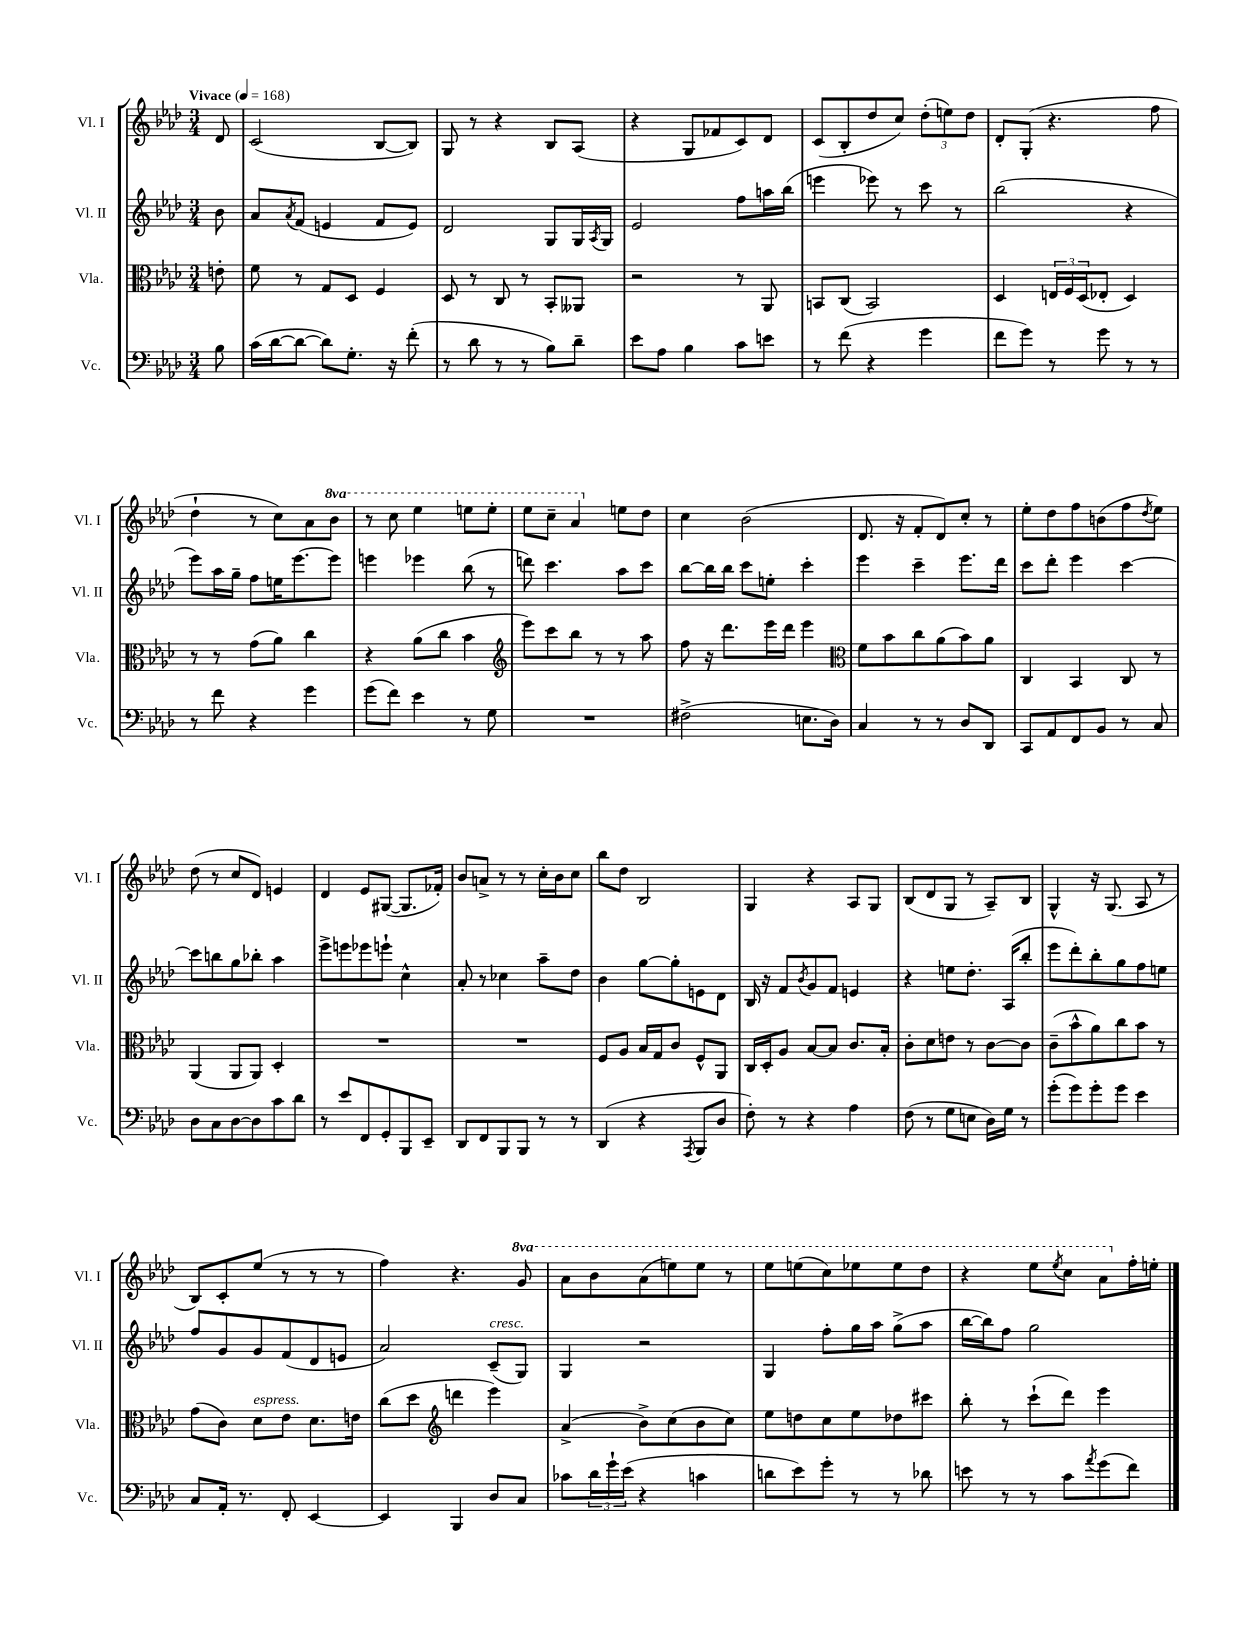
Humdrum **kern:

**kern	**kern	**kern	**kern
*staff4	*staff3	*staff2	*staff1
*clefF4	*clefC3	*clefG2	*clefG2
*k[b-e-a-d-]	*k[b-e-a-d-]	*k[b-e-a-d-]	*k[b-e-a-d-]
*M3/4	*M3/4	*M3/4	*M3/4
*MM168	*MM168	*MM168	*MM168
8B-	8e'	8b-	8d-
=	=	=	=
(16c	8f	8a-	(2c
[16d-	.	.	.
.	.	8qa-	.
8d-_	8r	(8f	.
8d-])	8G	4e	.
8.G'	8D-	.	.
.	4F	8f	[8B-
16r	.	.	.
(8f'	.	8e)	8B-])
=	=	=	=
8r	8D-	2d-	8G
8d-	8r	.	8r
8r	8C	.	4r
8r	8r	.	.
8B-)	8BB-'	8G	8B-
8d-~	8AA--	16G	(8A-
.	.	8qA-	.
.	.	16G	.
=	=	=	=
8e-	2r	2e-	4r
8A-	.	.	.
4B-	.	.	8G
.	.	.	8f-
8c	8r	8ff	8c)
8e	8AA-	16aa	8d-
.	.	(16bb-	.
=	=	=	=
8r	8BB	4eee	(8c
(8f	(8C	.	8B-'
4r	2BB)	8eee-)	8dd-
.	.	8r	8cc)
4g	.	8ccc	(12dd-'
.	.	.	12ee)
.	.	8r	.
.	.	.	12dd-
=	=	=	=
8f	4D-	(2bb-	8d-'
8g)	.	.	(8G'
8r	24E	.	4.r
.	24F	.	.
.	(24D-	.	.
8g	8E-'	.	.
8r	4D-)	4r	.
8r	.	.	8ff
=	=	=	=
8r	8r	8eee-)	4dd-`
8f	8r	16aa-	.
.	.	16gg~	.
4r	(8g	8ff	8r
.	8a-)	16ee	8cc)
.	.	[8.eee-	.
4g	4cc	.	8a-
.	.	8eee-]	8bb-
=	=	=	=
(8g	4r	4eee	8r
8f)	.	.	8ccc
4e-	(8a-	4eee-	4eee-
.	8cc	.	.
8r	4b-	(8bb-	8eee
8G	.	8r	8eee'
=	=	=	=
*	*clefG2	*	*
2.r	8eee-)	8ddd)	8eee-
.	8ccc	4.ccc	8ccc~
.	8bb-	.	4aa-
.	8r	.	.
.	8r	8aa-	8ee
.	8aa-	8ccc	8dd-
=	=	=	=
(2F#^	8ff	[8bb-	4cc
.	16r	16bb-]	.
.	8.ddd-	16bb-	.
.	.	8ccc	(2b-
.	16eee-	8ee'	.
.	16ddd-	.	.
8.E	4eee-	4ccc'	.
16D-)	.	.	.
=	=	=	=
*	*clefC3	*	*
4C	8f	4eee-	8.d-
.	8b-	.	.
.	.	.	16r
8r	8cc	4ccc~	8f'
8r	(8a-	.	8d-)
8D-	8b-)	8.eee-	8cc'
8DD-	8a-	.	8r
.	.	16ddd-	.
=	=	=	=
8CC	4C	8ccc	8ee-'
8AA-	.	8ddd-'	8dd-
8FF	4BB-	4eee-	8ff
8BB-	.	.	(8b
8r	8C	[4ccc	8ff
.	.	.	8qdd-
8C	8r	.	8ee-)
=	=	=	=
8D-	(4AA-	8ccc]	(8dd-
8C	.	8bb	8r
[8D-	8AA-	8gg	8cc
8D-]	8AA-)	8bb-'	8d-)
8c	4D-'	4aa-	4e
8d-	.	.	.
=	=	=	=
8r	2.r	8eee-^	4d-
8e-	.	8eee	.
8FF	.	8eee-	8e-
8GG'	.	8eee`	([8G#
8BBB-	.	4cc^^	8.G#]
8EE-~	.	.	.
.	.	.	16f-')
=	=	=	=
8DD-	2.r	8a-'	8b-
8FF	.	8r	8a^
8BBB-	.	4cc-	8r
8BBB-	.	.	8r
8r	.	8aa-~	16cc'
.	.	.	16b-
8r	.	8dd-	8cc
=	=	=	=
(4DD-	8F	4b-	8bb-
.	8A-	.	8dd-
4r	16B-	[8gg	2B-
.	16G	.	.
.	8c	8gg']	.
8qAAA-	.	.	.
8BBB-	8F^^	8e	.
8D-	8AA-	8d-	.
=	=	=	=
8F')	16C	16B-	4G
.	16D-'	16r	.
8r	8A-	8f	.
.	.	8qb-	.
4r	[8B-	8g	4r
.	8B-]	8f	.
4A-	8.c	4e	8A-
.	.	.	8G
.	16B-'	.	.
=	=	=	=
(8F	8c'	4r	(8B-
8r	8d-	.	8d-
8G	8e	8ee	8G
8E	8r	8.dd-'	8r
16D-)	[8c	.	8A-~)
16G	.	(16A-	.
8r	8c]	8bb-'	8B-
=	=	=	=
(8g'	(8c~	8eee-	4G^^
8g)	8b-^^	8ddd-')	.
8g'	8a-)	8bb-'	16r
.	.	.	(8.G
8g	8cc	8gg	.
4e-	8b-	8ff	8A-
.	8r	8ee	8r
=	=	=	=
8C	(8g	8ff	8B-)
16AA-'	8c)	8g	8c'
8.r	.	.	.
.	8d-	8g	(8ee-
8FF'	8e-	(8f	8r
[4EE-	8.d-	8d-	8r
.	.	8e	8r
.	16e	.	.
=	=	=	=
4EE-]	(8cc	2a-)	4ff)
.	8dd-	.	.
*	*clefG2	*	*
4BBB-	4ddd	.	4.r
8D-	4eee-)	(8c~	.
8C	.	8G)	8gg
=	=	=	=
8c-	(4a-^	4G	8aa-
24d-	.	.	8bb-
24g`	.	.	.
(24e-	.	.	.
4r	8b-^)	2r	(8aa-
.	(8cc	.	8eee)
4c	8b-	.	8eee
.	8cc)	.	8r
=	=	=	=
8d	8ee-	4G	8eee-
8e-)	8dd	.	(8eee
8g'	8cc	8ff'	8ccc)
8r	8ee-	16gg	8eee-
.	.	16aa-	.
8r	8dd-	(8gg^	8eee-
8d-	8ccc#	8aa-	8ddd-
=	=	=	=
8e	8bb-'	[16bb-	4r
.	.	16bb-])	.
8r	8r	8ff	.
8r	(8ccc`	2gg	8eee-
.	.	.	8qeee-
8c	8ddd-)	.	8ccc
8qa-	.	.	.
(8g	4eee-	.	8aa-
8f)	.	.	16ff'
.	.	.	16ee'
==	==	==	==
*-	*-	*-	*-
